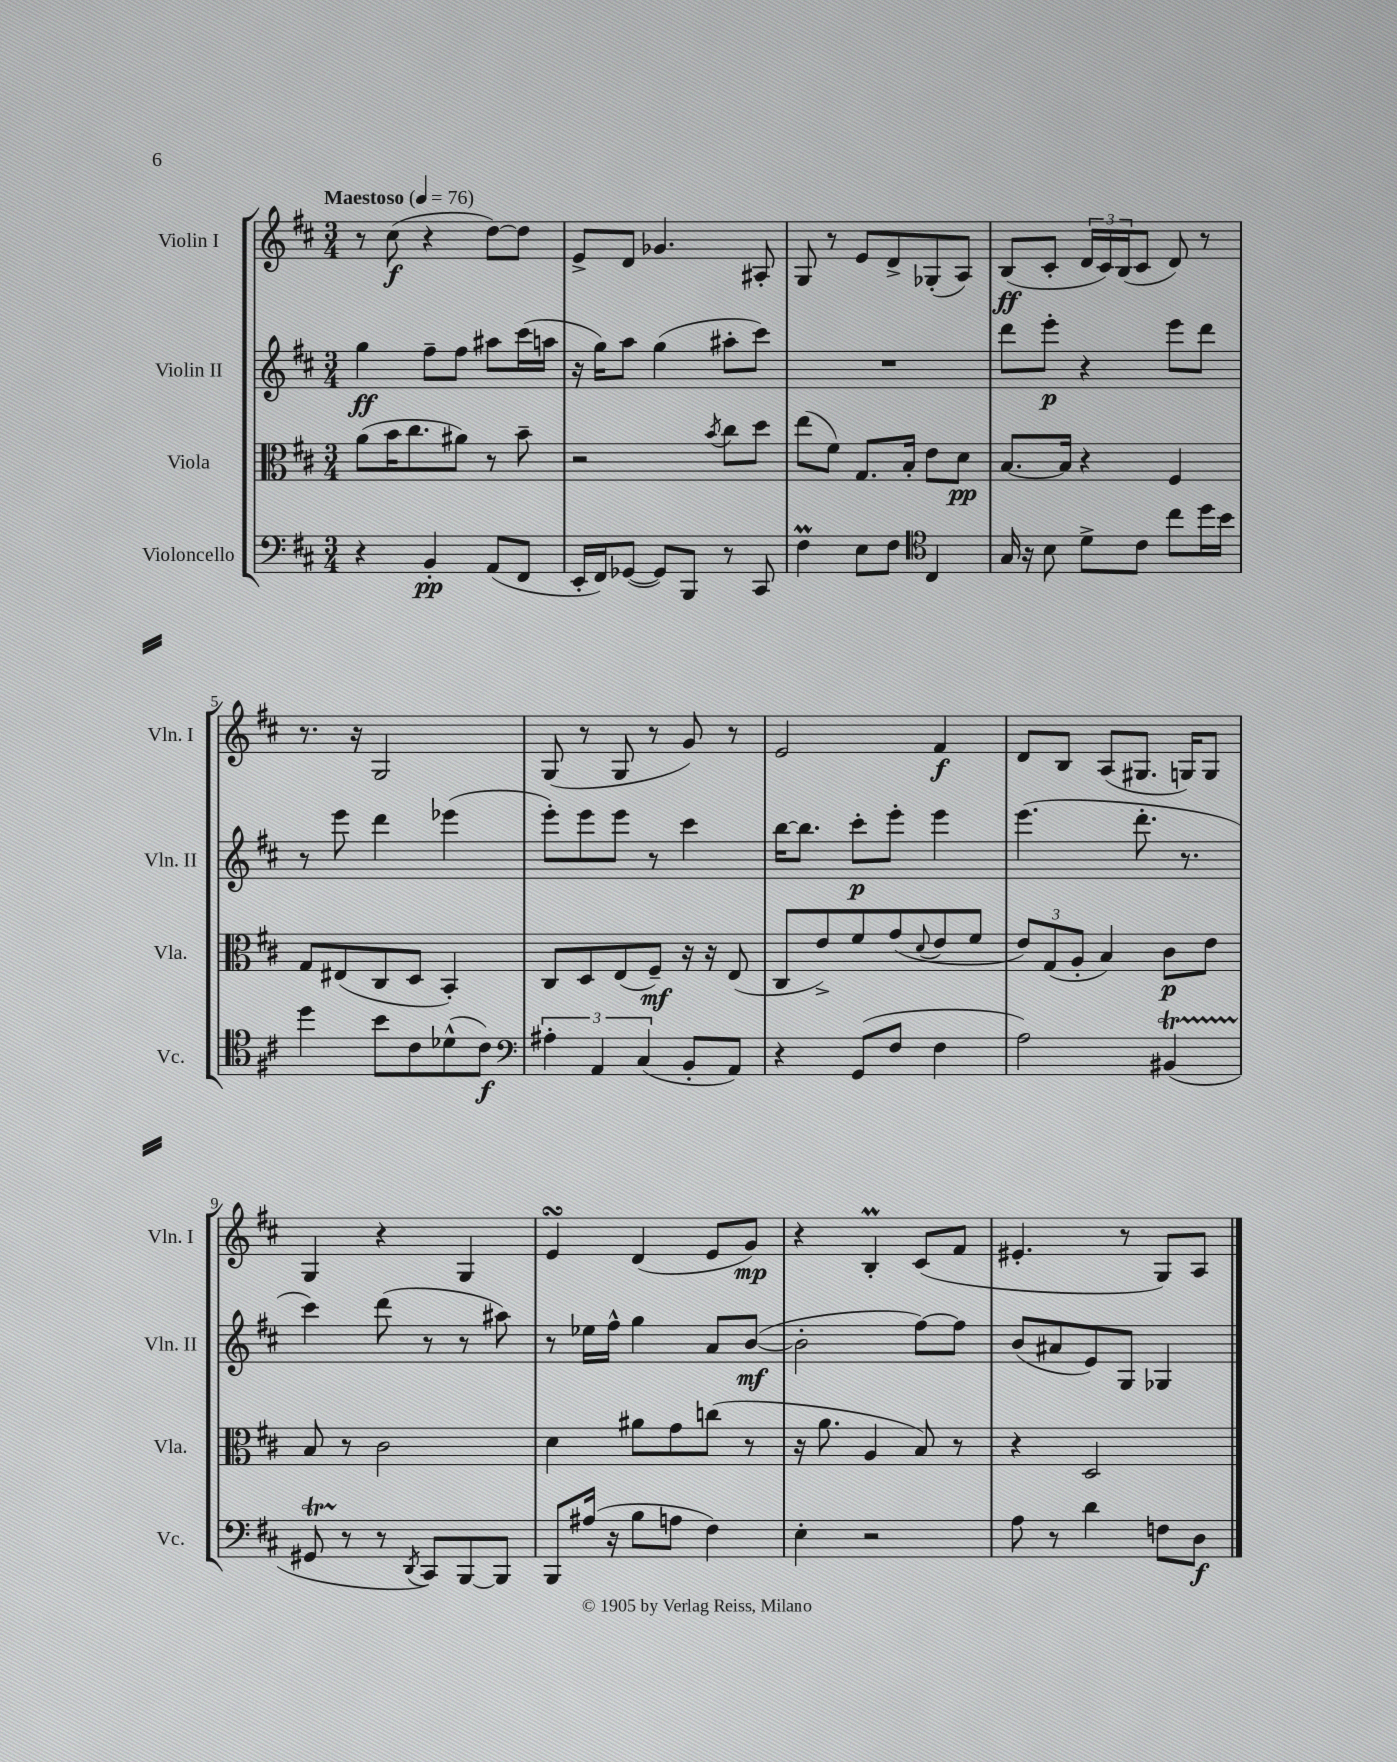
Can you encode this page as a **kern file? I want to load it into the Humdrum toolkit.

**kern	**kern	**kern	**kern
*staff4	*staff3	*staff2	*staff1
*clefF4	*clefC3	*clefG2	*clefG2
*k[f#c#]	*k[f#c#]	*k[f#c#]	*k[f#c#]
*M3/4	*M3/4	*M3/4	*M3/4
*MM76	*MM76	*MM76	*MM76
4r	(8a	4gg	8r
.	16b	.	(8cc#
.	8.cc#	.	.
4BB'	.	8ff#~	4r
.	8a#)	8ff#	.
(8AA	8r	8aa#	[8dd)
8FF#	8b~	(16ccc#	8dd]
.	.	16aa	.
=	=	=	=
16EE'	2r	16r	8e^
16FF#)	.	16gg)	.
([8GG-	.	8aa	8d
8GG-])	.	(4gg	4.g-
8BBB	.	.	.
.	8qb	.	.
8r	8cc#	8aa#'	.
8CC#	8dd	8ccc#)	8A#'
=	=	=	=
4F#	(8ee	2.r	8G
.	8f#)	.	8r
8E	8.G	.	8e
8F#	.	.	8d^
.	16B'	.	.
*clefC4	*	*	*
4C#	8e	.	(8G-'
.	8d	.	8A)
=	=	=	=
16G	[8.B	8ddd	(8B
16r	.	.	.
8B	.	8eee'	8c#'
.	16B]	.	.
8d^	4r	4r	24d
.	.	.	24c#)
.	.	.	(24B
8c#	.	.	8c#
8cc#	4F#	8eee	8d)
16dd	.	8ddd	8r
16b	.	.	.
=	=	=	=
4dd	8G	8r	8.r
.	(8E#	8eee	.
.	.	.	16r
8b	8C#	4ddd	2G
8c#	8D	.	.
(8d-^^	4BB')	(4eee-	.
8c#)	.	.	.
=	=	=	=
*clefF4	*	*	*
6A#'	8C#	8eee')	(8G
.	8D	8eee	8r
6AA	.	.	.
.	(8E	8eee	8G
(6C#	.	.	.
.	8F#~)	8r	8r
8BB'	16r	4ccc#	8g)
.	16r	.	.
8AA)	(8E	.	8r
=	=	=	=
4r	8C#	[16bb	2e
.	.	8.bb]	.
.	8e^)	.	.
(8GG	8f#	8ccc#'	.
8F#	(8g	8eee'	.
.	8qqd	.	.
4F#	8e	4eee	4f#
.	8f#	.	.
=	=	=	=
2A)	12e)	(4.eee	8d
.	(12G	.	.
.	.	.	8B
.	12A'	.	.
.	4B)	.	(8A
.	.	8.ddd'	8.G#
(4BB#	8c#	.	.
.	.	8.r	16G)
.	8e	.	8G
=	=	=	=
8GG#	8B	4ccc#)	4G
8r	8r	.	.
8r	2c#	(8ddd	4r
8qDD	.	.	.
8CC#)	.	8r	.
[8BBB	.	8r	4G
8BBB]	.	8aa#)	.
=	=	=	=
8BBB	4d	8r	4e
(16A#	.	16ee-	.
16r	.	16ff#^^	.
8B	8a#	4gg	(4d
8A	8g	.	.
4F#)	(8cc	8a	8e
.	8r	([8b	8g)
=	=	=	=
4E'	16r	2b']	4r
.	8.a	.	.
2r	4A	.	4B'
.	8B)	[8ff#)	(8c#
.	8r	8ff#]	8f#
=	=	=	=
8A	4r	(8b	4.e#'
8r	.	8a#	.
4d	2D	8e)	.
.	.	8G	8r
8F	.	4G-	8G)
8D	.	.	8A
==	==	==	==
*-	*-	*-	*-
